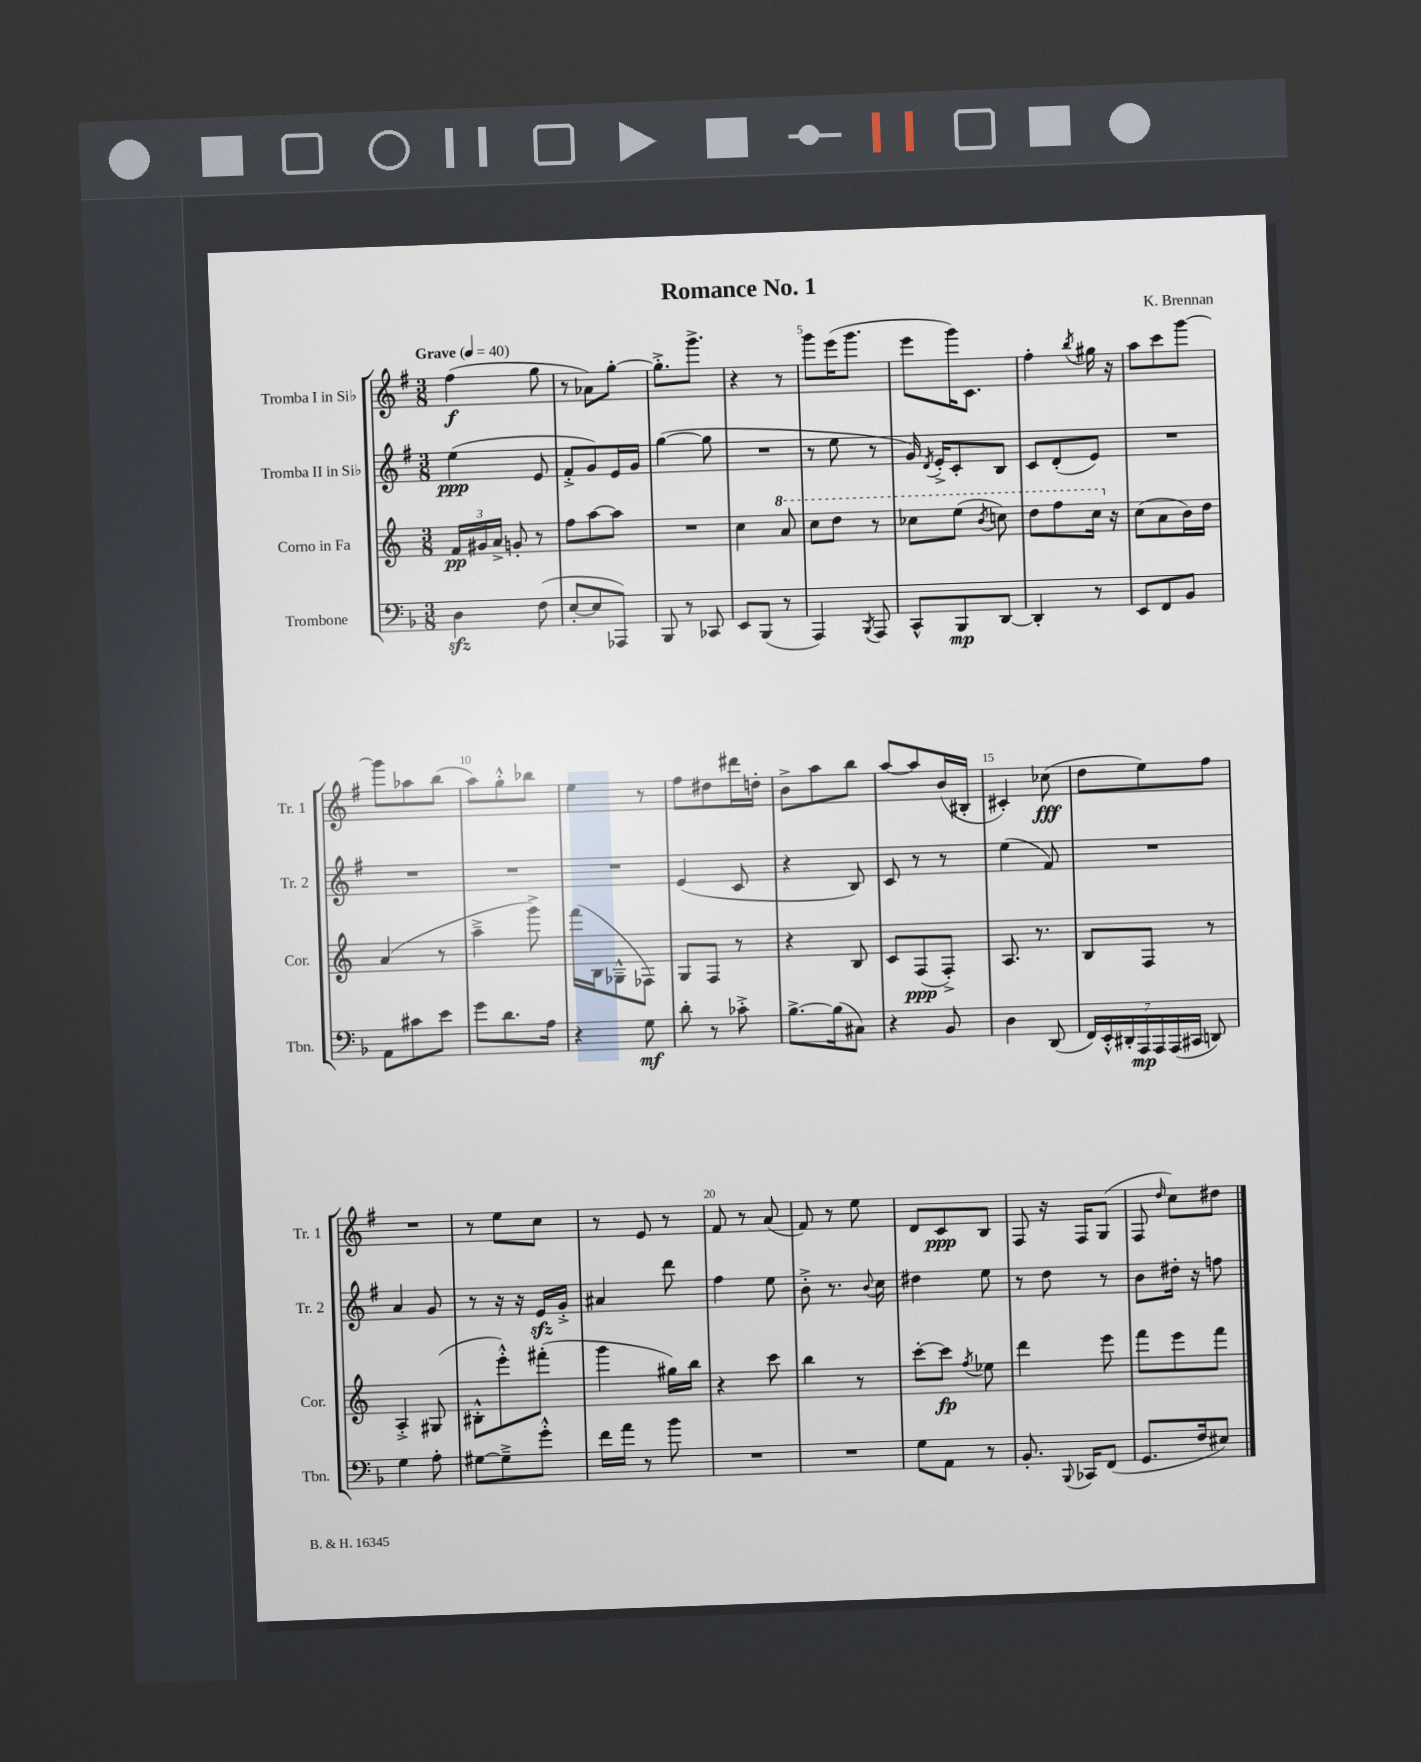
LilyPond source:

\header { title = "Romance No. 1" composer = "K. Brennan" }
<<
\new StaffGroup <<
\new Staff = "s0" \with { instrumentName = "Tromba I in Sib" shortInstrumentName = "Tr. 1" } {
    \clef treble \key g \major \numericTimeSignature \time 3/8 \tempo "Grave" 4 = 40
    \autoBeamOff fis''4\f( g''8 |
    r8 aes'8[) g''8]~-. |
    g''8.[-.-> g'''8.]-> |
    r4 r8 |
    g'''8[ e'''16( g'''8.] |
    e'''8[ g'''16) c'8.] |
    fis''4-. \acciaccatura { b''8 } gis''16 r16 |
    a''8[ c'''8 g'''8]~ |
    g'''8[ aes''8 b''8]( |
    a''8[) g''8-.-^ bes''8] |
    e''4 r8 |
    fis''8[ dis''8 dis'''16 d''16]-. |
    b'8[-> a''8 b''8] |
    a''8[~ a''8 b'16( bis16]-. |
    cis'4-.) ces''8\fff( |
    d''8[ e''8) fis''8] |
    R4. |
    r8 e''8[ c''8] |
    r8 e'8 r8 |
    fis'8 r8 a'8( |
    fis'8) r8 e''8 |
    d'8[ c'8\ppp b8] |
    fis8 r16 fis16[ g8]( |
    fis8 \grace { d''16 } c''8[) dis''8] \bar "|." |
}
\new Staff = "s1" \with { instrumentName = "Tromba II in Sib" shortInstrumentName = "Tr. 2" } {
    \clef treble \key g \major \numericTimeSignature \time 3/8
    \autoBeamOff e''4\ppp( e'8 |
    fis'8[-.-> g'8) e'16 g'16] |
    g''4~( g''8 |
    R4. |
    r8 e''8 r8 |
    g'16) \acciaccatura { d'8 } e'16[-.-> c'8-. b8] |
    c'8[ d'8-.( e'8]) |
    R4. |
    R4. |
    R4. |
    R4. |
    e'4( c'8 |
    r4 b8) |
    c'8 r8 r8 |
    e''4( fis'8) |
    R4. |
    a'4 g'8 |
    r8 r16 r16 e'16[\sfz g'16]-.-> |
    ais'4 d'''8 |
    fis''4 e''8 |
    b'8-.-> r8. \appoggiatura { b'8 } c''16 |
    dis''4 e''8 |
    r8 d''8 r8 |
    b'8[ dis''16]-. r16 f''8 \bar "|." |
}
\new Staff = "s2" \with { instrumentName = "Corno in Fa" shortInstrumentName = "Cor." } {
    \clef treble \key c \major \numericTimeSignature \time 3/8
    \autoBeamOff \tuplet 3/2 { f'16[\pp gis'16 a'16]-> } g'8-. r8 |
    f''8[ a''8~ a''8] |
    R4. |
    c''4 \ottava #1 a''8 |
    c'''8[ d'''8] r8 |
    ces'''8[ e'''8]( \acciaccatura { b''8 } c'''8) |
    d'''8[ f'''8 c'''16] \ottava #0 r16 |
    c''8[( a'8 b'16) d''16] |
    a'4( r8 |
    a''4---> g'''8->) |
    f'''16[( b16 ges8---^ fes8]) |
    g8[ f8] r8 |
    r4 b8 |
    c'8[ f8\ppp( f8]-.->) |
    a8. r8. |
    b8[ f8] r8 |
    a4-.-> gis8( |
    bis8[-.-^ e'''8-.-^) fis'''8]-.( |
    g'''4 gis''16[) b''16] |
    r4 c'''8 |
    b''4 r8 |
    c'''8[~-. c'''8]\fp \acciaccatura { f''8 } ees''8 |
    d'''4 e'''8 |
    f'''8[ e'''8 f'''8] \bar "|." |
}
\new Staff = "s3" \with { instrumentName = "Trombone" shortInstrumentName = "Tbn." } {
    \clef bass \key f \major \numericTimeSignature \time 3/8
    \autoBeamOff d4\sfz f8( |
    e8[~-. e8 aes,,8]) |
    bes,,8 r8 ces,8 |
    e,8[ bes,,8]( r8 |
    a,,4) \acciaccatura { bes,,8 } a,,8 |
    c,8[-^ bes,,8\mp d,8]~ |
    d,4-. r8 |
    e,8[ f,8 bes,8] |
    a,8[ cis'8 e'8] |
    g'8[ d'8. a16] |
    r4 g8\mf |
    d'8-. r8 ces'8-.-> |
    bes8.[~-> bes16( cis8]) |
    r4 bes,8 |
    d4 d,8( |
    \tuplet 7/4 { f,16[) e,16-.-^ dis,16-. a,,16\mp a,,16 a,,16( cis,16] } d,8) |
    g4 a8-. |
    gis8[~ gis8---> g'8]-.-^ |
    f'16[ a'16] r8 bes'8 |
    R4. |
    R4. |
    g8[ a,8] r8 |
    bes,8.-. \appoggiatura { bes,,8 } ces,16[ f,8]( |
    g,8.[ f16 eis8]) \bar "|." |
}
>>
>>
\layout { \context { \Score \override BarNumber.break-visibility = ##(#f #t #t) barNumberVisibility = #(every-nth-bar-number-visible 5) } }
